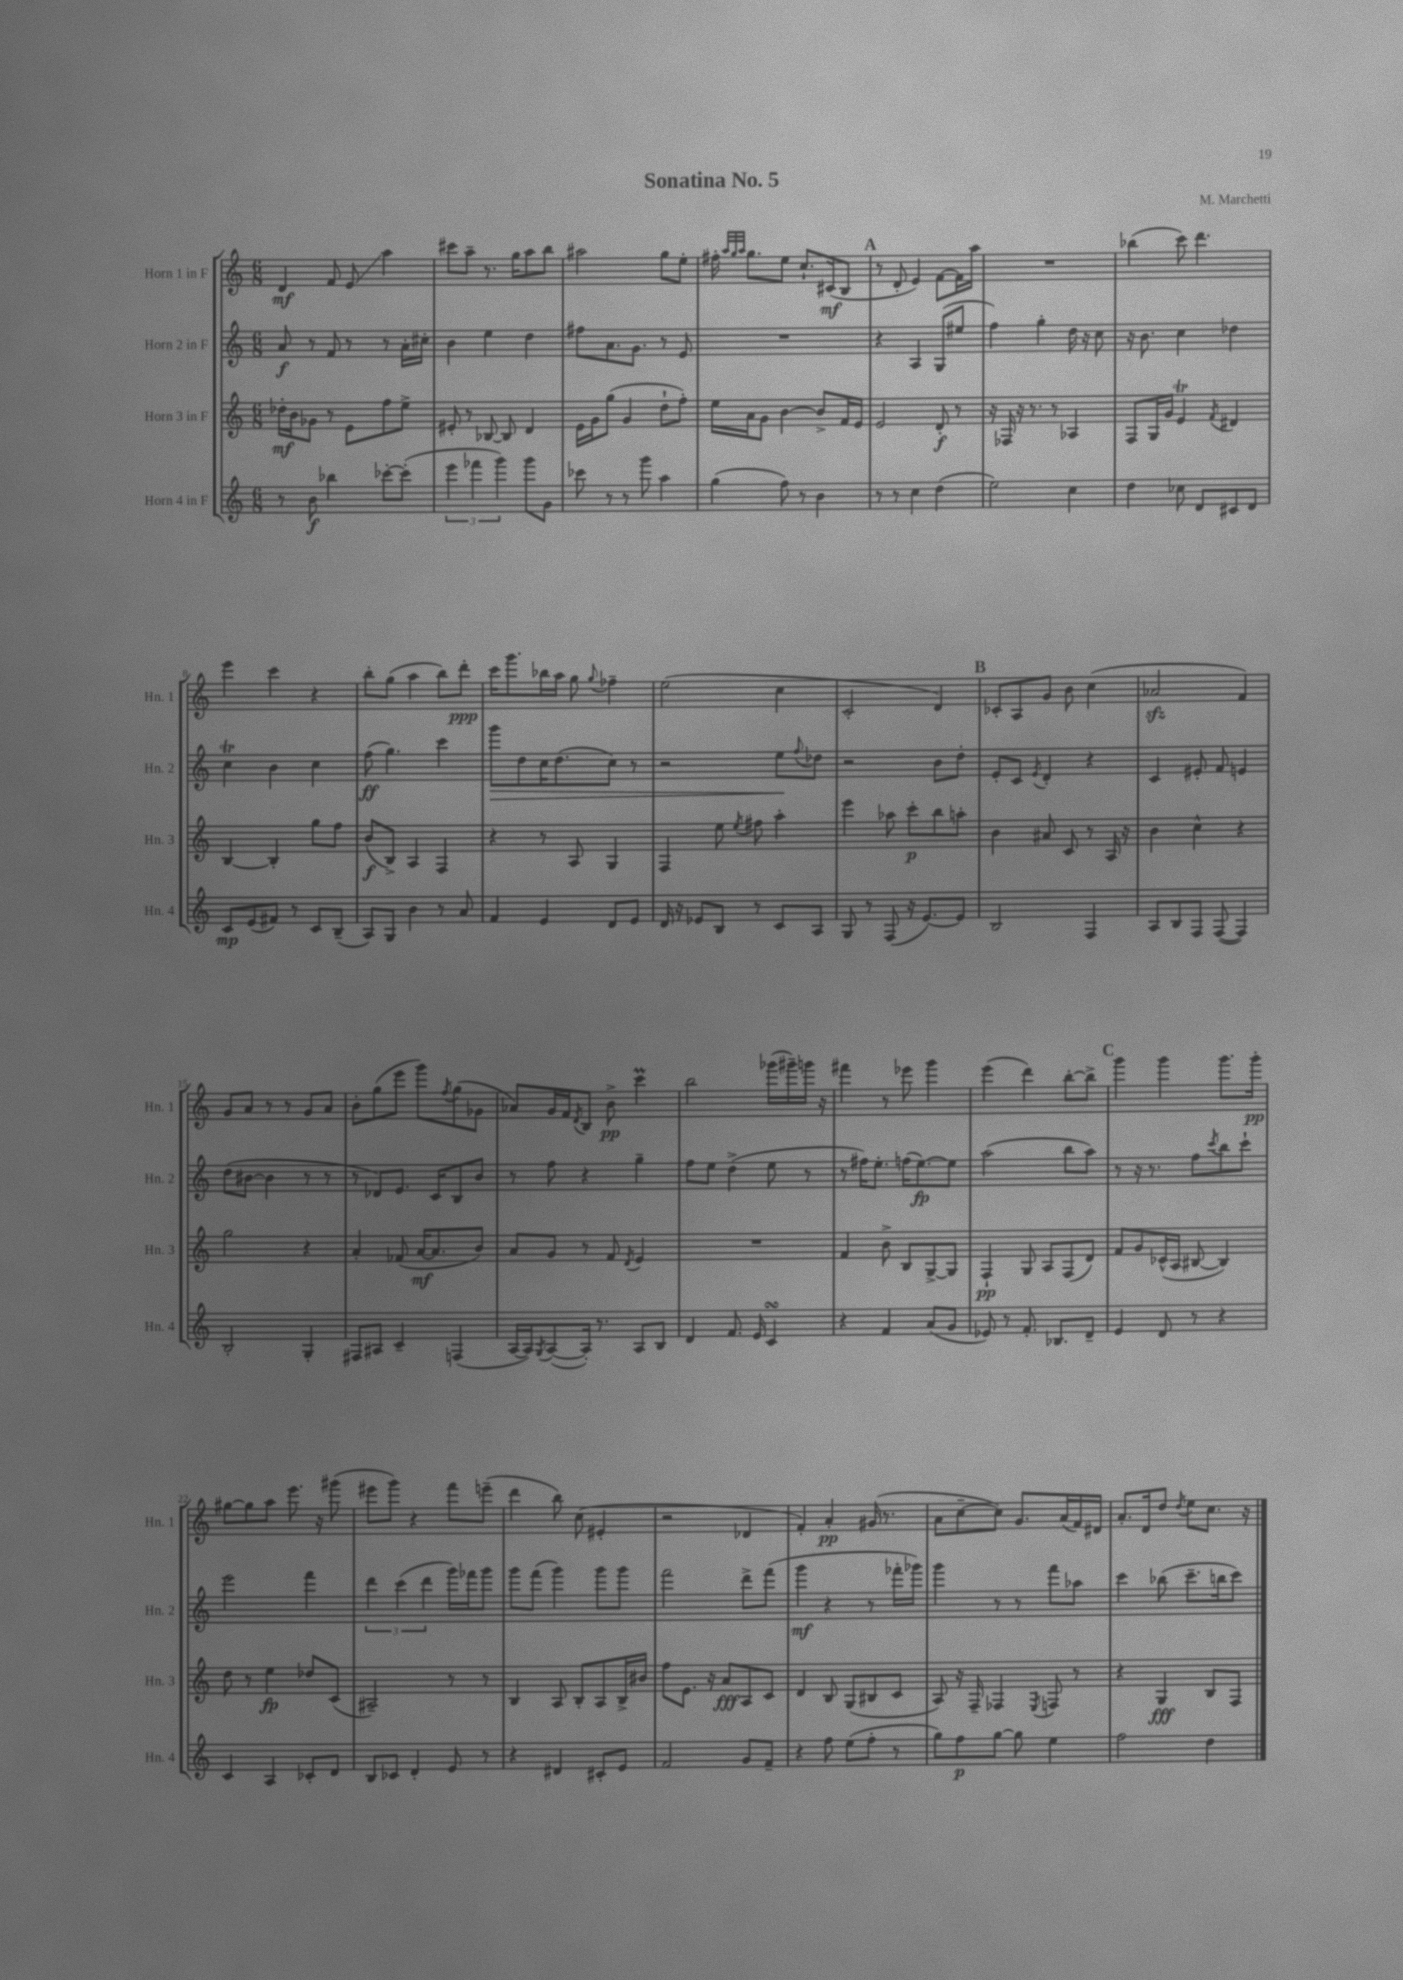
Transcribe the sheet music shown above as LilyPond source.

\header { title = "Sonatina No. 5" composer = "M. Marchetti" }
<<
\new StaffGroup <<
\new Staff = "s0" \with { instrumentName = "Horn 1 in F" shortInstrumentName = "Hn. 1" } {
    \clef treble \key c \major \numericTimeSignature \time 6/8
    d'4\mf f'8 e'8\glissando a''4 |
    cis'''8 a''8-- r8. g''16 a''8 b''8 |
    ais''2 g''8 e''8-. |
    fis''16-. \grace { a''32 g''32 a''32 } g''8. e''8 c''8.-! cis'16\mf( b8 |
    \mark \markup { \bold "A" } r8 d'8-. e'4) f'8~ f'16 a''16 |
    R2. |
    bes''4( c'''8) d'''4. |
    e'''4 c'''4 r4 |
    b''8-. g''8( a''4 b''8) d'''8-.\ppp |
    c'''16 g'''8. bes''16 a''16 g''8 \appoggiatura { g''8 } fes''4-- |
    e''2( c''4 |
    c'2-. d'4) |
    \mark \markup { \bold "B" } ces'8-. a8 g'8 b'8 c''4( |
    aes'2\sfz f'4) |
    g'8 a'8 r8 r8 g'8 a'8 |
    b'8-. g''8( e'''8 g'''8) \acciaccatura { f''8 } g''8( ges'8 |
    aes'8) g'16 f'16 \acciaccatura { d'8 } b8 b'8->\pp c'''4\prall |
    b''2 ges'''16( gis'''16--) g'''16 r16 |
    fis'''4 r8 ees'''8 g'''4 |
    e'''4( d'''4) b''8~-. b''8-> |
    \mark \markup { \bold "C" } g'''4 g'''4 g'''8. g'''16-.\pp |
    gis''8~ gis''8 a''8 e'''8. r16 gis'''8( |
    eis'''8 g'''8) r4 f'''8 e'''8--( |
    d'''4 b''8) c''8( eis'4-. |
    r2 des'4 |
    f'4-.) a'4-.\pp gis'16( r8. |
    a'8 c''8~-- c''8) g'8. a'16( f'16) dis'16 |
    a'8.-. d'16 d''8 \acciaccatura { d''8 } e''8 c''8. r16 \bar "|." |
}
\new Staff = "s1" \with { instrumentName = "Horn 2 in F" shortInstrumentName = "Hn. 2" } {
    \clef treble \key c \major \numericTimeSignature \time 6/8
    a'8\f r8 f'8 r8 r8 a'16-. cis''16-. |
    b'4 e''4 d''4 |
    fis''8 a'8. g'8. r8 e'8 |
    R2. |
    \mark \markup { \bold "A" } r4 a4 g8( eis''8 |
    f''4) g''4-. d''16 r16 c''8 |
    r16 b'8. c''4 des''4 |
    c''4\trill b'4 c''4 |
    f''8\ff( g''4.) c'''4 |
    g'''8\> d''8 c''16 d''8.( c''8) r8 |
    r2 e''8\! \appoggiatura { f''8 } des''8 |
    r2 b'8 d''8-. |
    \mark \markup { \bold "B" } e'8-. c'8 \acciaccatura { e'8 } d'4-. r4 |
    c'4 eis'8-. f'8 e'4 |
    d''8( bis'8~ bis'4 r8 r8 |
    r8 des'8) e'8. c'16 b8 b'8 |
    r8 f''8 r4 g''4-- |
    f''8 e''8 d''4->( e''8 r8 |
    r8 fis''16) e''8.-. f''16( e''8.~\fp) e''8 |
    a''2( b''8 a''8) |
    \mark \markup { \bold "C" } r8 r16 r8. f''8 \acciaccatura { c'''8 } b''8 c'''8-! |
    e'''2 f'''4 |
    \tuplet 3/2 { d'''4 c'''4( d'''4 } g'''16) fes'''16 g'''8 |
    g'''8 f'''8( g'''4) g'''8 g'''8 |
    f'''2 d'''8-> f'''8( |
    g'''4\mf r4 r8 fes'''16-. ges'''16) |
    g'''4 r8 r8 f'''8 aes''8 |
    c'''4 bes''8( c'''8.-- b''16 c'''8) \bar "|." |
}
\new Staff = "s2" \with { instrumentName = "Horn 3 in F" shortInstrumentName = "Hn. 3" } {
    \clef treble \key c \major \numericTimeSignature \time 6/8
    des''16-.\mf b'16 ges'8 r8 e'8 f''8 e''8-> |
    eis'8-. r8 bes8~ bes8 d'4 |
    e'16 g'16 g''8( g'4 d''8-! f''8-.) |
    e''16 a'16 g'8 b'4~ b'8-> f'16 e'16 |
    \mark \markup { \bold "A" } e'2 d'8-.\f r8 |
    r16 fes16 r16 r8. r8 aes4 |
    f8 g16 g'16 e'4\trill \acciaccatura { f'8 } dis'4 |
    b4~ b4-. g''8 f''8 |
    b'8\f( b8->) a4 f4 |
    r4 r8 a8 g4 |
    f4 e''8 \acciaccatura { e''8 } fis''8 a''4-. |
    e'''4 aes''8 c'''8-.\p b''8 a''8-. |
    \mark \markup { \bold "B" } b'4 ais'8 c'8 r8 a16 r16 |
    b'4 c''4-^ r4 |
    g''2 r4 |
    a'4-. fes'8( a'16~\mf a'8. b'8) |
    a'8 g'8 r8 f'8 \acciaccatura { d'8 } e'4 |
    R2. |
    f'4 b'8-> b8 g8~-> g8 |
    f4-!\pp g8 a8 f8( d'8) |
    \mark \markup { \bold "C" } f'8 g'8 ces'16-^( a16 bis8~ bis4) |
    d''8 r8 e''4\fp des''8 c'8( |
    ais2--) r8 r8 |
    b4 a8 b8-. a8 b16-> bis'16 |
    f''8 e'8. r16 a'8\fff a8 c'8 |
    d'4 b8 g8( bis8 c'8 |
    a8) r16 f16-- fes4 \acciaccatura { e8 } f8 r8 |
    r4 g4\fff b8 f8 \bar "|." |
}
\new Staff = "s3" \with { instrumentName = "Horn 4 in F" shortInstrumentName = "Hn. 4" } {
    \clef treble \key c \major \numericTimeSignature \time 6/8
    r8 b'8\f bes''4 ces'''8~-. ces'''8-.( |
    \tuplet 3/2 { e'''4 fes'''4 g'''4) } g'''8 g'8 |
    ces'''8 r8 r8 g'''8 a''4 |
    g''4( f''8) r8 b'4 |
    \mark \markup { \bold "A" } r8 r8 c''4 d''4( |
    e''2) c''4 |
    d''4 ces''8 d'8 cis'8 d'8 |
    c'8\mp e'8( fis'8) r8 c'8 b8--( |
    a8) g8 b'4 r8 a'8 |
    f'4 e'4 d'8 e'8 |
    d'16 r16 ees'8 b8 r8 c'8 a8 |
    g8 r8 f8( r16 e'8.~) e'8 |
    \mark \markup { \bold "B" } b2 f4 |
    a8 b8 f8 f8~( f4) |
    b2-. g4-. |
    fis8 ais8 c'4-- f4( |
    a16~ a16) \acciaccatura { g8 } a8~( a16-.) r8. a8 b8 |
    d'4 f'8. e'16 c'4\turn |
    r4 f'4 a'8( g'8 |
    ees'8) r8 f'8.-. bes8. d'8-- |
    \mark \markup { \bold "C" } e'4 d'8 r8 r4 |
    c'4 a4 ces'8-. d'8 |
    b8 ces'8 d'4-. e'8 r8 |
    r4 dis'4 cis'8-. e'8 |
    f'2 g'8 f'8-- |
    r4 f''8 e''8( f''8-. r8 |
    g''8) f''8\p g''8~ g''8 e''4 |
    f''2 d''4 \bar "|." |
}
>>
>>
